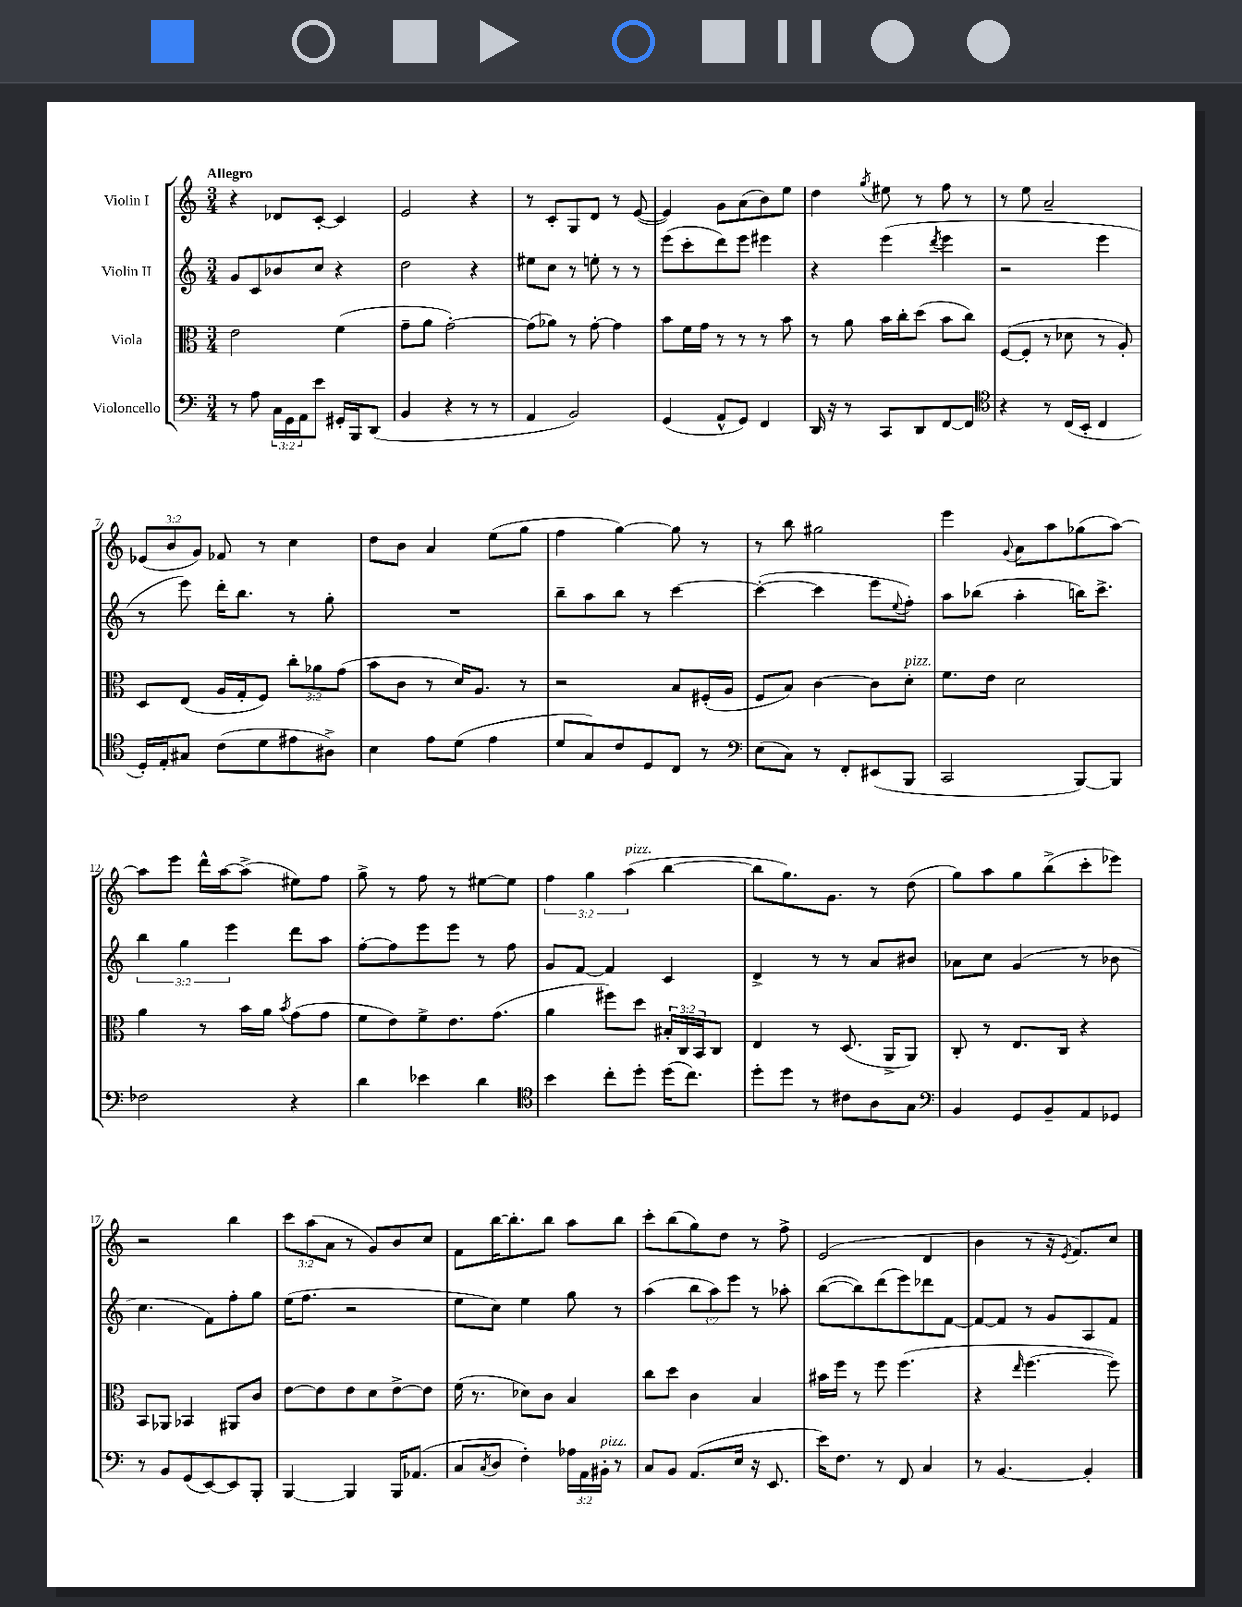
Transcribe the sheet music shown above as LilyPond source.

<<
\new StaffGroup <<
\new Staff = "s0" \with { instrumentName = "Violin I" } {
    \clef treble \key c \major \numericTimeSignature \time 3/4 \override Staff.TupletNumber.text = #tuplet-number::calc-fraction-text \tempo "Allegro"
    r4 des'8 c'8~-. c'4 |
    e'2 r4 |
    r8 c'8-. g8 d'8 r8 e'8~( |
    e'4) g'8 a'8( b'8) e''8 |
    d''4 \acciaccatura { g''8 } eis''8 r8 f''8 r8 |
    r8 e''8 a'2-- |
    \tuplet 3/2 { ees'8( b'8 g'8) } fes'8 r8 c''4 |
    d''8 b'8 a'4 e''8( g''8 |
    f''4 g''4~) g''8 r8 |
    r8 b''8 gis''2 |
    e'''4 \appoggiatura { g'8 } a'8 a''8 ges''8( a''8~) |
    a''8 e'''8 d'''16-^ a''16~ a''8->( eis''8) f''8 |
    g''8-> r8 f''8 r8 eis''8~ eis''8 |
    \tuplet 3/2 { f''4 g''4 a''4^\markup { \italic "pizz." }( } b''4~ |
    b''8 g''8.) g'8. r8 d''8( |
    g''8) a''8 g''8 b''8->( c'''8-. ees'''8) |
    r2 b''4 |
    \tuplet 3/2 { c'''8 a''8( a'8 } r8 g'8) b'8 c''8 |
    f'8 b''16~ b''8.-. b''8 a''8 b''8 |
    c'''8-. b''8( g''8) d''8 r8 f''8-> |
    e'2( d'4 |
    b'4 r8 r16 \acciaccatura { e'8 } f'8.) c''8 \bar "|." |
}
\new Staff = "s1" \with { instrumentName = "Violin II" } {
    \clef treble \key c \major \numericTimeSignature \time 3/4 \override Staff.TupletNumber.text = #tuplet-number::calc-fraction-text
    g'8 c'8 bes'8 c''8 r4 |
    d''2 r4 |
    eis''8 c''8 r8 e''8-. r8 r8 |
    e'''8( c'''8-. d'''8) e'''8 eis'''4 |
    r4 e'''4( \acciaccatura { d'''8 } e'''4 |
    r2 e'''4 |
    r8 e'''8) d'''16-. b''8. r8 g''8-. |
    R2. |
    b''8-- a''8 b''8 r8 c'''4~ |
    c'''4~-.( c'''4 e'''8 \appoggiatura { e''8 } f''8-.) |
    a''8 bes''8( a''4-. b''16) c'''8.-> |
    \tuplet 3/2 { b''4 g''4 e'''4 } d'''8 a''8 |
    f''8~-. f''8 e'''8 e'''8 r8 f''8 |
    g'8 f'8~ f'4 c'4 |
    d'4-> r8 r8 a'8 bis'8 |
    aes'8 c''8 g'4( r8 bes'8 |
    c''4. f'8) f''8-. g''8 |
    e''16( f''8. r2 |
    e''8 c''8) e''4 g''8 r8 |
    a''4( \tuplet 3/2 { b''8 a''8) e'''8 } r8 aes''8-. |
    b''8~( b''8) d'''8( e'''8) des'''8 f'8~ |
    f'8~ f'8 r8 g'8 a8 f'8 \bar "|." |
}
\new Staff = "s2" \with { instrumentName = "Viola" } {
    \clef alto \key c \major \numericTimeSignature \time 3/4 \override Staff.TupletNumber.text = #tuplet-number::calc-fraction-text
    e'2 f'4( |
    g'8-- a'8 g'2~-.) |
    g'8( aes'8) r8 g'8~-. g'4 |
    b'8 f'16 g'16 r8 r8 r8 b'8 |
    r8 a'8 b'16 c''16-. d''8( b'8 c''8) |
    f8~( f8-. r8 des'8 r8 a8-.) |
    d8 e8( a16 g16-. f8) \tuplet 3/2 { c''8-. aes'8 g'8( } |
    b'8 c'8 r8 d'16) a8. r8 |
    r2 b8 fis16-.( a16 |
    f8 b8) c'4~ c'8 d'8-.^\markup { \italic "pizz." } |
    f'8. e'16 d'2 |
    a'4 r8 b'16 a'16 \acciaccatura { b'8 } g'8( g'8 |
    f'8 e'8) f'8-> e'8. g'8.( |
    a'4 fis''8) d''8 \tuplet 3/2 { bis16-. c16 b,16 } c8 |
    e4 r8 d8.( a,16-> a,8) |
    c8-. r8 e8. c16 r4 |
    b,8 aes,8 bes,4 ais,8 c'8 |
    e'8~ e'8 e'8 d'8 e'8~-> e'8 |
    f'16( r8. des'8) c'8 b4 |
    c''8 d''8 c'4 b4 |
    bis'16 f''16 r8 f''8 f''4.( |
    r4 \grace { e''16 } f''4.~ f''8) \bar "|." |
}
\new Staff = "s3" \with { instrumentName = "Violoncello" } {
    \clef bass \key c \major \numericTimeSignature \time 3/4 \override Staff.TupletNumber.text = #tuplet-number::calc-fraction-text
    r8 a8 \tuplet 3/2 { c16 g,16 a,16 } e'8 gis,16-. b,,16 d,8( |
    b,4 r4 r8 r8 |
    a,4 b,2) |
    g,4( a,8-^ g,8) f,4 |
    d,16 r16 r8 c,8 d,8 f,8~ f,8 |
    \clef tenor r4 r8 c16( b,16-. c4 |
    d16-.) e16-. gis8 c'8( d'8 eis'8 ais8->) |
    b4 e'8 d'8( e'4 |
    d'8 g8) c'8 d8 c8 r8 |
    \clef bass e8( c8) r8 f,8-. eis,8( b,,8 |
    c,2 b,,8~) b,,8 |
    fes2 r4 |
    d'4 ees'4 d'4 |
    \clef tenor b'4 c''8-. d''8-. d''16( c''8.) |
    d''8-. d''8 r8 cis'8 a8 g8 |
    \clef bass b,4 g,8 b,8-- a,8 ges,8 |
    r8 b,8 g,8( e,8~) e,8 b,,8-. |
    b,,4~ b,,4 b,,16 aes,8.( |
    c8 \acciaccatura { c8 } d8 f4-.) \tuplet 3/2 { aes16 a,16 bis,16-.^\markup { \italic "pizz." } } r8 |
    c8 b,8 a,8.( e16 r16 e,8. |
    e'16) f8. r8 f,8 c4 |
    r8 b,4.~ b,4-. \bar "|." |
}
>>
>>
